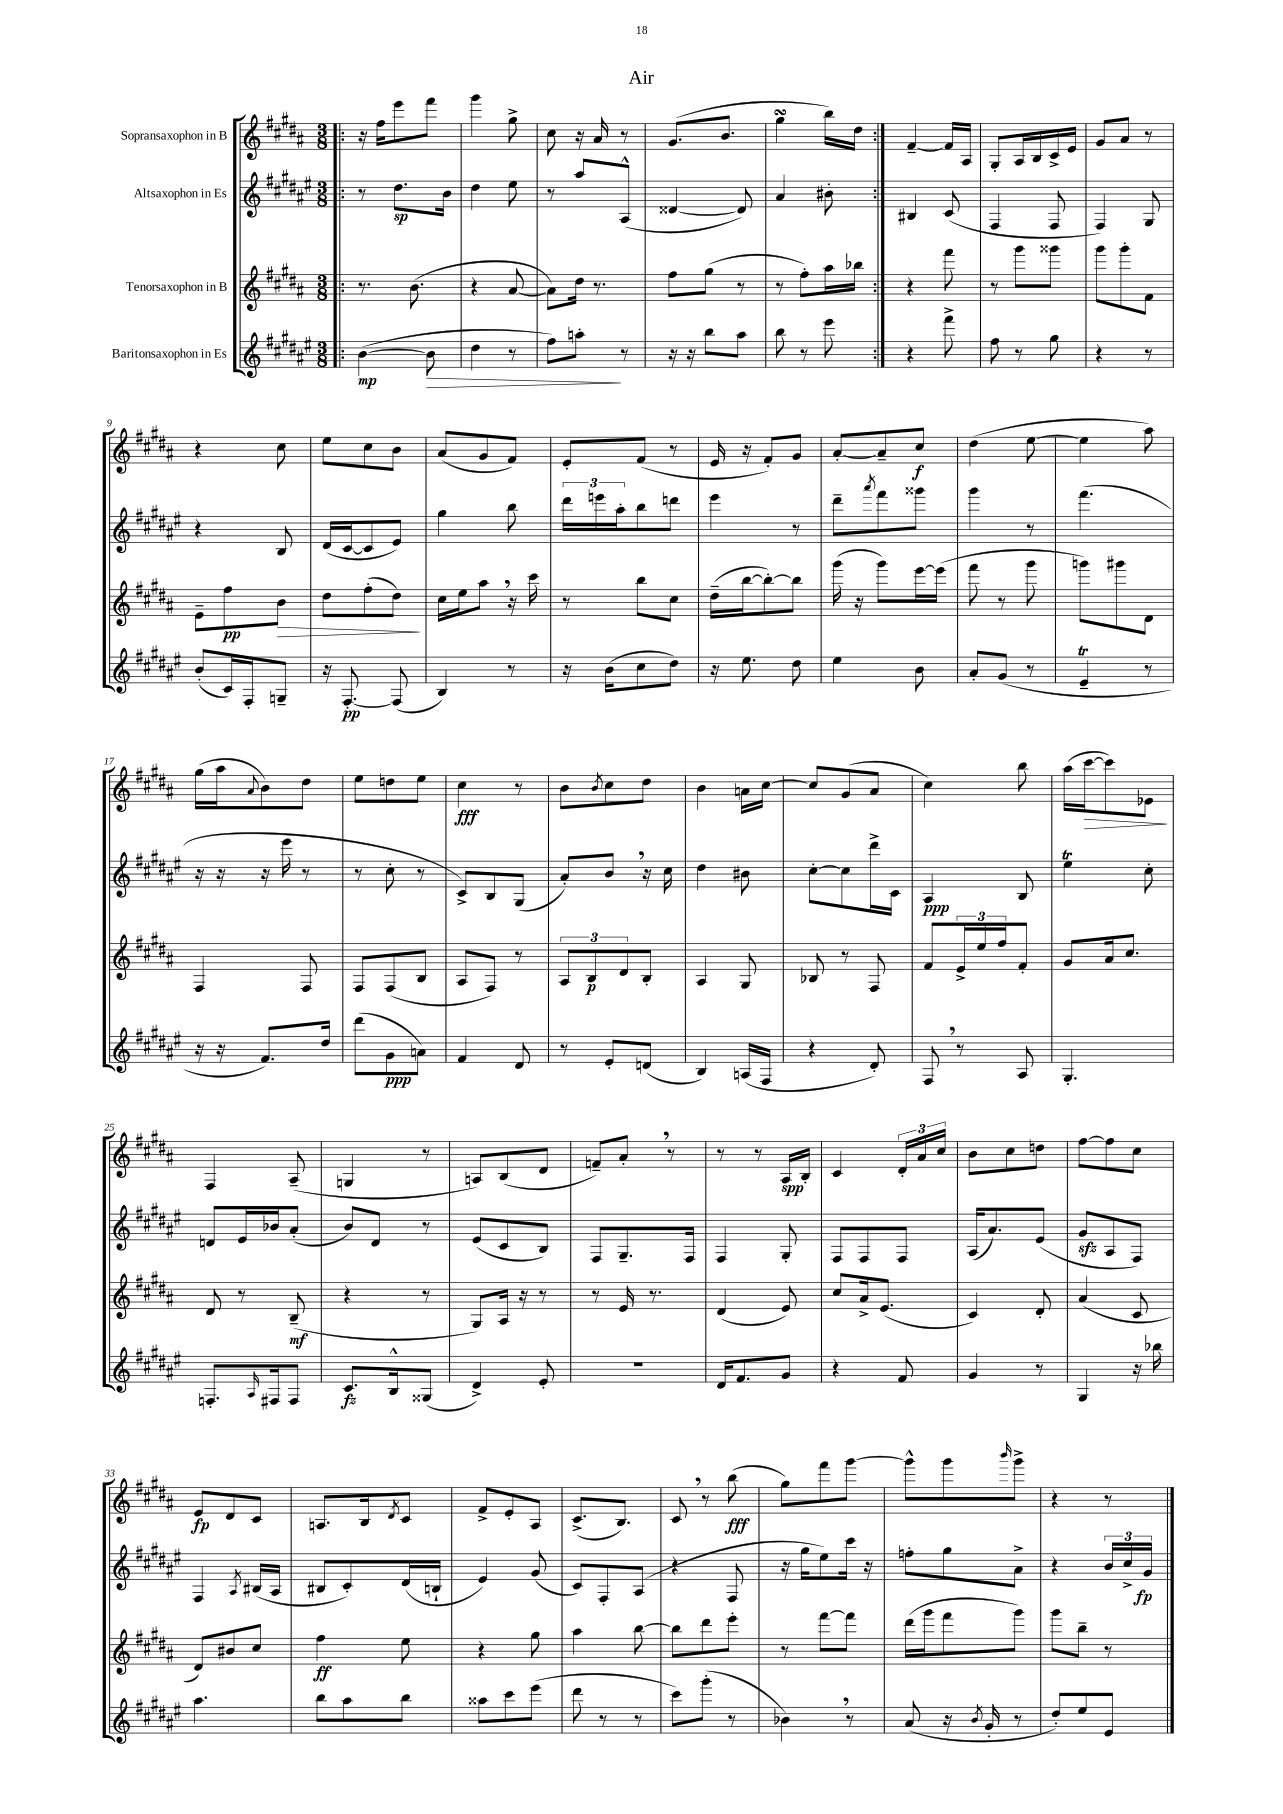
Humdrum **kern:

**kern	**dynam	**kern	**dynam	**kern	**dynam	**kern	**dynam
*part4	*part4	*part3	*part3	*part2	*part2	*part1	*part1
*staff4	*staff4	*staff3	*staff3	*staff2	*staff2	*staff1	*staff1
*I"Baritonsaxophon in Es	*	*I"Tenorsaxophon in B	*	*I"Altsaxophon in Es	*	*I"Sopransaxophon in B	*
*clefG2	*	*clefG2	*	*clefG2	*	*clefG2	*
*k[f#c#g#d#a#e#]	*	*k[f#c#g#d#a#]	*	*k[f#c#g#d#a#e#]	*	*k[f#c#g#d#a#]	*
*M3/8	*	*M3/8	*	*M3/8	*	*M3/8	*
=1!|:	=1!|:	=1!|:	=1!|:	=1!|:	=1!|:	=1!|:	=1!|:
([4b\	mp	8.r	.	8r	.	16r	.
.	.	.	.	.	.	16ff#\KL	.
.	.	.	.	8.dd#\L	sp	8eee\	.
.	.	(8.b\	.	.	.	.	.
!	!LO:HP:b	!	!	!	!	!	!
8b\]	>	.	.	.	.	8fff#\J	.
.	.	.	.	16b\Jk	.	.	.
=2	=2	=2	=2	=2	=2	=2	=2
4dd#\	.	4r	.	4dd#\	.	4ggg#\	.
8r	.	[8a#/	.	8ee#\	.	8gg#^\	.
=3	=3	=3	=3	=3	=3	=3	=3
8ff#\L)	.	8a#\L])	.	8r	.	8cc#\	.
8aan'\J	.	16dd#\Jk	.	8aa#/L	.	16r	.
.	.	8.r	.	.	.	16a#/	.
8r	]	.	.	(8A#^^/J	.	8r	.
=4	=4	=4	=4	=4	=4	=4	=4
16r	.	8ff#\L	.	[4d##X/	.	(8.g#/L	.
16r	.	.	.	.	.	.	.
8bb\L	.	(8gg#\J	.	.	.	.	.
.	.	.	.	.	.	8.b/J	.
8aa#\J	.	8r	.	8d##/])	.	.	.
=5	=5	=5	=5	=5	=5	=5	=5
8bb\	.	8r	.	4a#/	.	4gg#sSSS\	.
8r	.	8ff#'\L)	.	.	.	.	.
8eee#\	.	16aa#\L	.	8b#X'\	.	16bb\LL)	.
.	.	16bb-X\JJ	.	.	.	16dd#\JJ	.
=6:|!	=6:|!	=6:|!	=6:|!	=6:|!	=6:|!	=6:|!	=6:|!
4r	.	4r	.	4B#X/	.	[4f#~/	.
8fff#^\	.	8fff#\	.	(8c#/	.	16f#/LL]	.
.	.	.	.	.	.	16A#/JJ	.
=7	=7	=7	=7	=7	=7	=7	=7
8ff#\	.	8r	.	4F#/	.	8G#'/L	.
8r	.	8ggg#\L	.	.	.	16A#/L	.
.	.	.	.	.	.	16B/	.
8gg#\	.	8ggg##X\J	.	8F#/	.	16c#^/	.
.	.	.	.	.	.	16e/JJ	.
=8	=8	=8	=8	=8	=8	=8	=8
4r	.	8ggg#\L	.	4F#/)	.	8g#/L	.
.	.	8ggg#'\	.	.	.	8a#/J	.
8r	.	8f#\J	.	8G#/	.	8r	.
!!LO:LB:g=z
=9	=9	=9	=9	=9	=9	=9	=9
(8b'/L	.	8e~\L	.	4r	.	4r	.
16c#/L)	.	8ff#\	pp	.	.	.	.
16F#'/J	.	.	.	.	.	.	.
!	!	!	!LO:HP:b	!	!	!	!
8Gn~/J	.	8b\J	>	8B/	.	8cc#\	.
=10	=10	=10	=10	=10	=10	=10	=10
16r	.	8dd#\L	.	(16d#/LL	.	8ee\L	.
[8.F#'/	pp	.	.	[16c#/J	.	.	.
.	.	(8ff#'\	.	8c#/]	.	8cc#\	.
(8F#/]	.	8dd#\J)	.	8e#/J)	.	8b\J	.
.	.	.	]	.	.	.	.
=11	=11	=11	=11	=11	=11	=11	=11
4B/)	.	16cc#\LL	.	4gg#\	.	(8a#/L	.
.	.	16ee\J	.	.	.	.	.
.	.	8aa#,\J	.	.	.	8g#/	.
8r	.	16r	.	8bb\	.	8f#/J)	.
.	.	16ccc#\	.	.	.	.	.
=12	=12	=12	=12	=12	=12	=12	=12
16r	.	8r	.	24ddd#\LL	.	8e'/L	.
.	.	.	.	24eeen\	.	.	.
(16b\KL	.	.	.	.	.	.	.
.	.	.	.	24aa#'\J	.	.	.
8cc#\	.	8bb\L	.	8bb\	.	(8f#/J	.
8dd#\J)	.	8cc#\J	.	8dddn\J	.	8r	.
=13	=13	=13	=13	=13	=13	=13	=13
16r	.	(16dd#~\LL	.	4eee#\	.	16e/	.
8.ee#\	.	[16bb\J	.	.	.	16r	.
.	.	8bb'\_)	.	.	.	8f#'/L)	.
8dd#\	.	8bb\J]	.	8r	.	8g#/J	.
=14	=14	=14	=14	=14	=14	=14	=14
4ee#\	.	(16ggg#\	.	8ddd#~\L	.	[8a#'/L	.
.	.	16r	.	.	.	.	.
.	.	.	.	8qaaa#/	.	.	.
.	.	8ggg#\L)	.	8fff#\	.	8a#~/]	.
8b\	.	[16eee\L	.	8ggg##X\J	.	8cc#/J	f
.	.	(16eee\JJ]	.	.	.	.	.
=15	=15	=15	=15	=15	=15	=15	=15
8a#'/L	.	8fff#\	.	4ggg#\	.	(4dd#\	.
(8g#/J	.	8r	.	.	.	.	.
8r	.	8ggg#\	.	8r	.	[8ee\	.
=16	=16	=16	=16	=16	=16	=16	=16
4e#t~/	.	8gggn\L)	.	(4.fff#\	.	4ee\]	.
.	.	8ggg#X\	.	.	.	.	.
8r	.	8d#\J	.	.	.	8aa#\)	.
!!LO:LB:g=z
=17	=17	=17	=17	=17	=17	=17	=17
16r	.	4F#/	.	16r	.	(16gg#\LL	.
16r	.	.	.	16r	.	16aa#\J	.
.	.	.	.	.	.	8qqa#/	.
8.f#/L)	.	.	.	16r	.	8b\)	.
.	.	.	.	16eee#\	.	.	.
.	.	8F#/	.	8r	.	8dd#\J	.
16dd#/Jk	.	.	.	.	.	.	.
=18	=18	=18	=18	=18	=18	=18	=18
(8ddd#\L	.	8F#/L	.	8r	.	8ee\L	.
8g#\	ppp	(8F#/	.	8cc#'\	.	8ddn\	.
8an\J)	.	8B/J	.	8r	.	8ee\J	.
=19	=19	=19	=19	=19	=19	=19	=19
4f#/	.	8A#/L	.	8c#^/L)	.	4cc#\	fff
.	.	8F#/J)	.	8B/	.	.	.
8d#/	.	8r	.	(8G#/J	.	8r	.
=20	=20	=20	=20	=20	=20	=20	=20
8r	.	12A#/L	.	8a#'/L)	.	8b\L	.
.	.	12B/	p	.	.	.	.
.	.	.	.	.	.	8qb/	.
8e#'/L	.	.	.	8b,/J	.	8cc#\	.
.	.	12d#/	.	.	.	.	.
(8dn/J	.	8B'/J	.	16r	.	8dd#\J	.
.	.	.	.	16cc#\	.	.	.
=21	=21	=21	=21	=21	=21	=21	=21
4B/)	.	4A#/	.	4dd#\	.	4b\	.
(16An/LL	.	8G#/	.	8b#X\	.	16an\LL	.
16F#/JJ	.	.	.	.	.	[16cc#\JJ	.
=22	=22	=22	=22	=22	=22	=22	=22
4r	.	8B-X/	.	[8cc#'\L	.	8cc#/L]	.
.	.	8r	.	8cc#\]	.	(8g#/	.
8d#'/)	.	8F#/	.	16ddd#^\L	.	8a#/J	.
.	.	.	.	16c#\JJ	.	.	.
=23	=23	=23	=23	=23	=23	=23	=23
8F#,/	.	8f#/L	.	4A#/	ppp	4cc#\)	.
8r	.	24e^/L	.	.	.	.	.
.	.	24ee/	.	.	.	.	.
.	.	24ff#/J	.	.	.	.	.
8A#/	.	8f#'/J	.	8B/	.	8bb\	.
=24	=24	=24	=24	=24	=24	=24	=24
4.G#'/	.	8g#/L	.	4ee#t\	.	(16aa#\LL	.
!	!	!	!	!	!	!	!LO:HP:b
.	.	.	.	.	.	[16ccc#\J	>
.	.	16a#/k	.	.	.	8ccc#\])	.
.	.	8.cc#/J	.	.	.	.	.
.	.	.	.	8cc#'\	.	8e-X\J	.
.	.	.	.	.	.	.	]
!!LO:LB:g=z
=25	=25	=25	=25	=25	=25	=25	=25
8.Fn'/L	.	8d#/	.	8dn/L	.	4F#/	.
.	.	8r	.	16e#/L	.	.	.
16qqA#/	.	.	.	.	.	.	.
16F#X/k	.	.	.	16b-X/J	.	.	.
8F#/J	.	(8B~/	mf	(8a#'/J	.	(8A#~/	.
=26	=26	=26	=26	=26	=26	=26	=26
8.c#/L	fz	4r	.	8b/L)	.	4Gn/	.
.	.	.	.	8d#/J	.	.	.
16B^^/k	.	.	.	.	.	.	.
(8G##X/J	.	8r	.	8r	.	8r	.
=27	=27	=27	=27	=27	=27	=27	=27
4d#^/)	.	8G#/L)	.	(8e#/L	.	8An/L)	.
.	.	16A#/Jk	.	8c#/	.	(8B/	.
.	.	16r	.	.	.	.	.
8e#'/	.	8r	.	8B/J)	.	8d#/J	.
=28	=28	=28	=28	=28	=28	=28	=28
4.r	.	8r	.	8F#/L	.	8fn~/L)	.
.	.	16e/	.	8.G#~/	.	8a#',/J	.
.	.	8.r	.	.	.	.	.
.	.	.	.	.	.	8r	.
.	.	.	.	16F#/Jk	.	.	.
=29	=29	=29	=29	=29	=29	=29	=29
16d#/KL	.	(4d#/	.	4F#/	.	8r	.
8.f#/	.	.	.	.	.	.	.
.	.	.	.	.	.	8r	.
8g#/J	.	8e/)	.	8G#'/	.	16A#/LL	spp
.	.	.	.	.	.	16B'/JJ	.
=30	=30	=30	=30	=30	=30	=30	=30
4r	.	8cc#/L	.	8F#/L	.	4c#/	.
.	.	16a#^/k	.	8F#/	.	.	.
.	.	(8.e/J	.	.	.	.	.
8f#/	.	.	.	8F#/J	.	24d#'/LL	.
.	.	.	.	.	.	24a#/	.
.	.	.	.	.	.	24cc#/JJ	.
=31	=31	=31	=31	=31	=31	=31	=31
4g#/	.	4c#/)	.	(16A#/KL	.	8b\L	.
.	.	.	.	8.a#/)	.	.	.
.	.	.	.	.	.	8cc#\	.
8r	.	8d#'/	.	(8e#/J	.	8ddn\J	.
=32	=32	=32	=32	=32	=32	=32	=32
4G#/	.	(4a#/	.	8g#zz/L	.	[8ff#\L	.
.	.	.	.	8A#/	.	8ff#\]	.
16r	.	8c#/	.	8F#/J)	.	8cc#\J	.
16bb-X\	.	.	.	.	.	.	.
!!LO:LB:g=z
=33	=33	=33	=33	=33	=33	=33	=33
4.aa#\	.	8d#/L)	.	4F#/	.	8e/L	fp
.	.	8b#X/	.	.	.	8d#/	.
.	.	.	.	8qA#/	.	.	.
.	.	8cc#/J	.	(16B#X/LL	.	8c#/J	.
.	.	.	.	16A#/JJ	.	.	.
=34	=34	=34	=34	=34	=34	=34	=34
8bb\L	.	4ff#\	ff	8B#X/L	.	8.An/L	.
8aa#\	.	.	.	8c#'/)	.	.	.
.	.	.	.	.	.	16B/k	.
.	.	.	.	.	.	8qd#/	.
8bb\J	.	8ee\	.	(16d#/L	.	8c#/J	.
.	.	.	.	16Bn`/JJ	.	.	.
=35	=35	=35	=35	=35	=35	=35	=35
8aa##X\L	.	4r	.	4e#/)	.	8f#^/L	.
8ccc#\	.	.	.	.	.	8e'/	.
(8eee#\J	.	8gg#\	.	(8g#/	.	8A#/J	.
=36	=36	=36	=36	=36	=36	=36	=36
8ddd#\	.	4aa#\	.	8c#/L)	.	(8.c#^/L	.
8r	.	.	.	8F#'/	.	.	.
.	.	.	.	.	.	8.B/J)	.
8r	.	[8bb\	.	(8A#/J	.	.	.
=37	=37	=37	=37	=37	=37	=37	=37
8ccc#\L)	.	8bb\L]	.	4r	.	8c#,/	.
(8ggg#'\J	.	8ddd#\	.	.	.	8r	.
8r	.	8eee'\J	.	8F#/	.	(8bb\	fff
=38	=38	=38	=38	=38	=38	=38	=38
4b-X,\)	.	8r	.	16r	.	8gg#\L)	.
.	.	.	.	16gg#\KL	.	.	.
.	.	[8fff#\L	.	8ee#\)	.	8fff#\	.
8r	.	8fff#\J]	.	16ccc#\Jk	.	[8ggg#\J	.
.	.	.	.	16r	.	.	.
=39	=39	=39	=39	=39	=39	=39	=39
(8a#/	.	(16ddd#\LL	.	8ffn'\L	.	8ggg#^^\L]	.
.	.	16ggg#\J	.	.	.	.	.
16r	.	8fff#\	.	8gg#\	.	8ggg#\	.
8qb/	.	.	.	.	.	.	.
16g#'/	.	.	.	.	.	.	.
.	.	.	.	.	.	16qqbbb/	.
8r	.	8ggg#\J)	.	8a#^\J	.	8ggg#^\J	.
=40	=40	=40	=40	=40	=40	=40	=40
8dd#'/L)	.	8ggg#\L	.	4r	.	4r	.
8ee#/	.	8bb~\J	.	.	.	.	.
8e#/J	.	8r	.	24b/LL	.	8r	.
.	.	.	.	24cc#^/	.	.	.
.	.	.	.	24g#/JJ	fp	.	.
==	==	==	==	==	==	==	==
*-	*-	*-	*-	*-	*-	*-	*-
